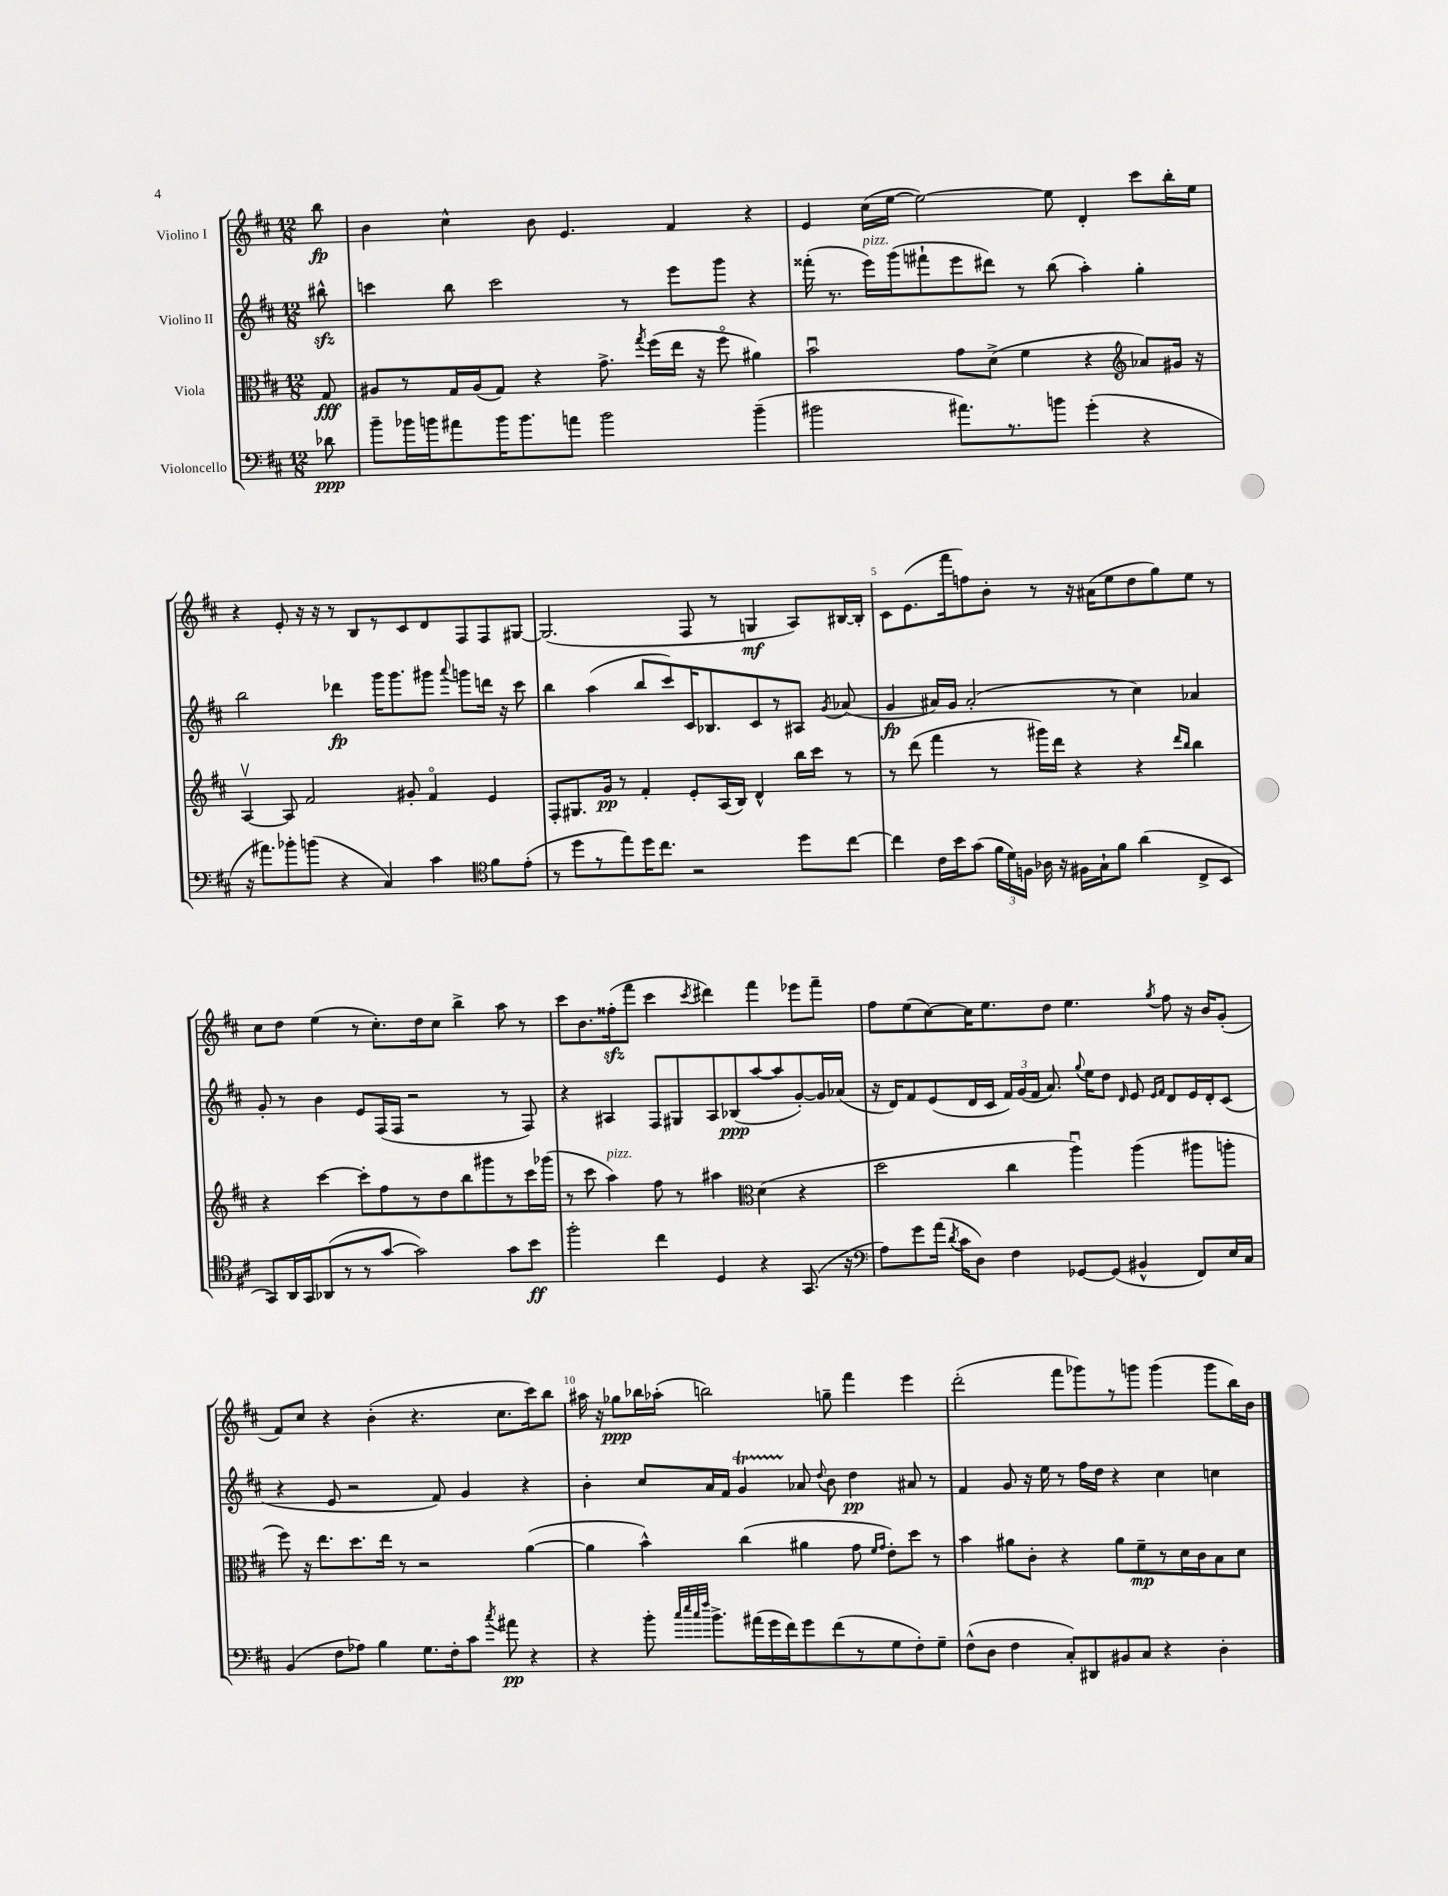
<<
\new StaffGroup <<
\new Staff = "s0" \with { instrumentName = "Violino I" } {
    \clef treble \key d \major \numericTimeSignature \time 12/8 \partial 8
    \autoBeamOff b''8\fp |
    b'4 cis''4-^ b'8 e'4. fis'4 r4 |
    e'4 cis''16[( e''16]~ e''2~) e''8 d'4-. cis'''8[ b''16-. e''16] |
    r4 e'8-. r16 r16 r8 b8[ r8 cis'8 d'8 fis8 fis8 gis8]~ |
    gis2.( fis8 r8 g4\mf a8[) bis16~ bis16]-. |
    cis'8[ e'8.( fis'''16 f''8) b'8]-. r8 r16 ais'16[( e''8 d''8 g''8) e''8] r8 |
    cis''8[ d''8] e''4( r8 cis''8.[-.) d''16 cis''8] b''4-> a''8 r8 |
    cis'''8[ b'8. fisis''16-.\sfz( fis'''8] cis'''4 \acciaccatura { cis'''8 } dis'''4) fis'''4 ees'''8[ fis'''8]-- |
    fis''8[ e''8( cis''8~) cis''16 e''8. d''8] e''4. \acciaccatura { g''8 } fis''8 r16 b'16[ g'8]-.( |
    fis'8[) cis''8] r4 b'4-.( r4. cis''8.[ cis'''16) b''8] |
    ais''16 r16 ges''8[\ppp bes''16 aes''16]-.( b''2) g''8-- fis'''4 e'''4 |
    d'''2-.( fis'''8[ ges'''8) r8 g'''8] g'''4( g'''8[ b''16) b'16] \bar "|." |
}
\new Staff = "s1" \with { instrumentName = "Violino II" } {
    \clef treble \key d \major \numericTimeSignature \time 12/8 \partial 8
    \autoBeamOff bis''8-^\sfz |
    c'''4 b''8 c'''2 r8 e'''8[ g'''8] r4 |
    fisis'''16-.( r8. e'''16[^\markup { \italic "pizz." }) g'''16( fis'''8-! e'''8 dis'''8]) r8 b''8( a''4-.) g''4-. |
    b''2 des'''4\fp g'''16[ g'''8. gis'''8] \appoggiatura { a'''8 } g'''8[ d'''16] r16 cis'''8 |
    b''4 a''4( b''8[ cis'''8) cis'16 bes8. cis'8 r8 ais8] \acciaccatura { g'8 } aes'8( |
    g'4\fp ais'16[) g'16] ais'2-.( r8 cis''4) aes'4 |
    g'8-. r8 b'4 e'8[ fis16( fis16] r2 r8 fis8) |
    r4 ais4 fis8[ gis8 ais8 bes8\ppp( a''8~ a''8 g'8~-.) g'16 aes'16]( |
    r16 d'16[) fis'8 e'8( d'16 cis'16] \tuplet 3/2 { fis'16[) g'16( fis'16] } a'8.) \appoggiatura { g''8 } e''16[ d''8] \grace { d'16 } e'8 \grace { e'16[ fis'16] } d'8[ e'16 d'16-. cis'8]( |
    r4 e'8 r2 fis'8) g'4 r4 |
    b'4-. cis''8[ a'16 fis'16] g'4\startTrillSpan aes'8\stopTrillSpan \appoggiatura { d''8 } b'8 d''4\pp ais'8 r8 |
    fis'4 g'8 r16 e''16 r8 fis''16[ d''16] r4 cis''4 c''4 \bar "|." |
}
\new Staff = "s2" \with { instrumentName = "Viola" } {
    \clef alto \key d \major \numericTimeSignature \time 12/8 \partial 8
    \autoBeamOff g8\fff |
    ais8[ r8 g16 ais16( g8]) r4 g'8.-> \acciaccatura { g''8 } fis''16[( e''16] r16 fis''8\flageolet ais'4) |
    b'2\downbow g'8[ d'8]->( fis'4 r4 \clef treble aes'8[) gis'16] r16 |
    a4~\upbow a8 fis'2 gis'8-. fis'4\flageolet e'4 |
    fis8[-. gis8. g'16]\pp r8 fis'4-. e'8[-. a16( b16]) d'4-^ b''16[ cis'''16] r8 |
    r8 d'''8( fis'''4 r8 gis'''16[) d'''16] r4 r4 \grace { d'''16[ b''16] } b''4 |
    r4 cis'''4~ cis'''8[-. fis''8 r8 d''8 b''8 gis'''8 r8 cis'''16 ges'''16]( |
    r8 cis'''8 a''4^\markup { \italic "pizz." }) fis''8 r8 ais''4 \clef alto d'4( r4 |
    d''2 cis''4 a''4\downbow) a''4( ais''8[ a''8]-. |
    fis''8) r16 e''8.[ d''8. e''16] r8 r2 a'4~( |
    a'4 b'4-^) cis''4( ais'4 g'8 \grace { fis'16[ g'16] } e'8[-.) d''8] r8 |
    b'4 ais'8[ cis'8]-. r4 ais'8[ fis'8--\mp r8 d'16 cis'16 b8 d'8] \bar "|." |
}
\new Staff = "s3" \with { instrumentName = "Violoncello" } {
    \clef bass \key d \major \numericTimeSignature \time 12/8 \partial 8
    \autoBeamOff des'8\ppp |
    b'8[-- bes'16 b'16 ais'8 b'16 b'8. a'8] b'2 b'4--( |
    bis'2 ais'8.[) r8. b'8] g'4-.( r4 |
    r16 ais'8.[) bes'8-. b'8]( r4 cis4) cis'4 \clef tenor fis'8[ e'8]-.( |
    r8 d''8[ r8 e''8) d''16 cis''8.] r2 d''8[ cis''8]~ |
    cis''4 cis'16[ b'16 g'8]( \tuplet 3/2 { fis'16[ d'16) f16] } aes16 r16 fis16[ g16-! fis'8] a'4( cis8[-> b,8] |
    g,8[) a,16 g,16 aes,8( r8 r8 g'8]~ g'2) g'8[ b'8]\ff |
    fis''2-. cis''4 d4 r4 g,8.( r16 |
    \clef bass a8[) g'8 a'16]( \acciaccatura { d'8 } cis'16[ d8]) fis4 ges,8[~ ges,8]( bis,4-^ fis,8[) e16 cis16] |
    b,4( fis8[ aes8]) b4 g8.[ fis16-. cis'8] \acciaccatura { cis''8 } ais'8\pp r4 |
    r4 b'8-. \grace { cis''32[ e''32 cis''32 fis''32] } b'8.[-> ais'16( g'16 fis'16) g'8 fis'8( r8 g8 fis8-.) g8]-- |
    fis8[-^( d8] fis4 cis8[-.) dis,8 bis,8 cis8] r4 d4-. \bar "|." |
}
>>
>>
\layout { \context { \Score \override BarNumber.break-visibility = ##(#f #t #t) barNumberVisibility = #(every-nth-bar-number-visible 5) } }
